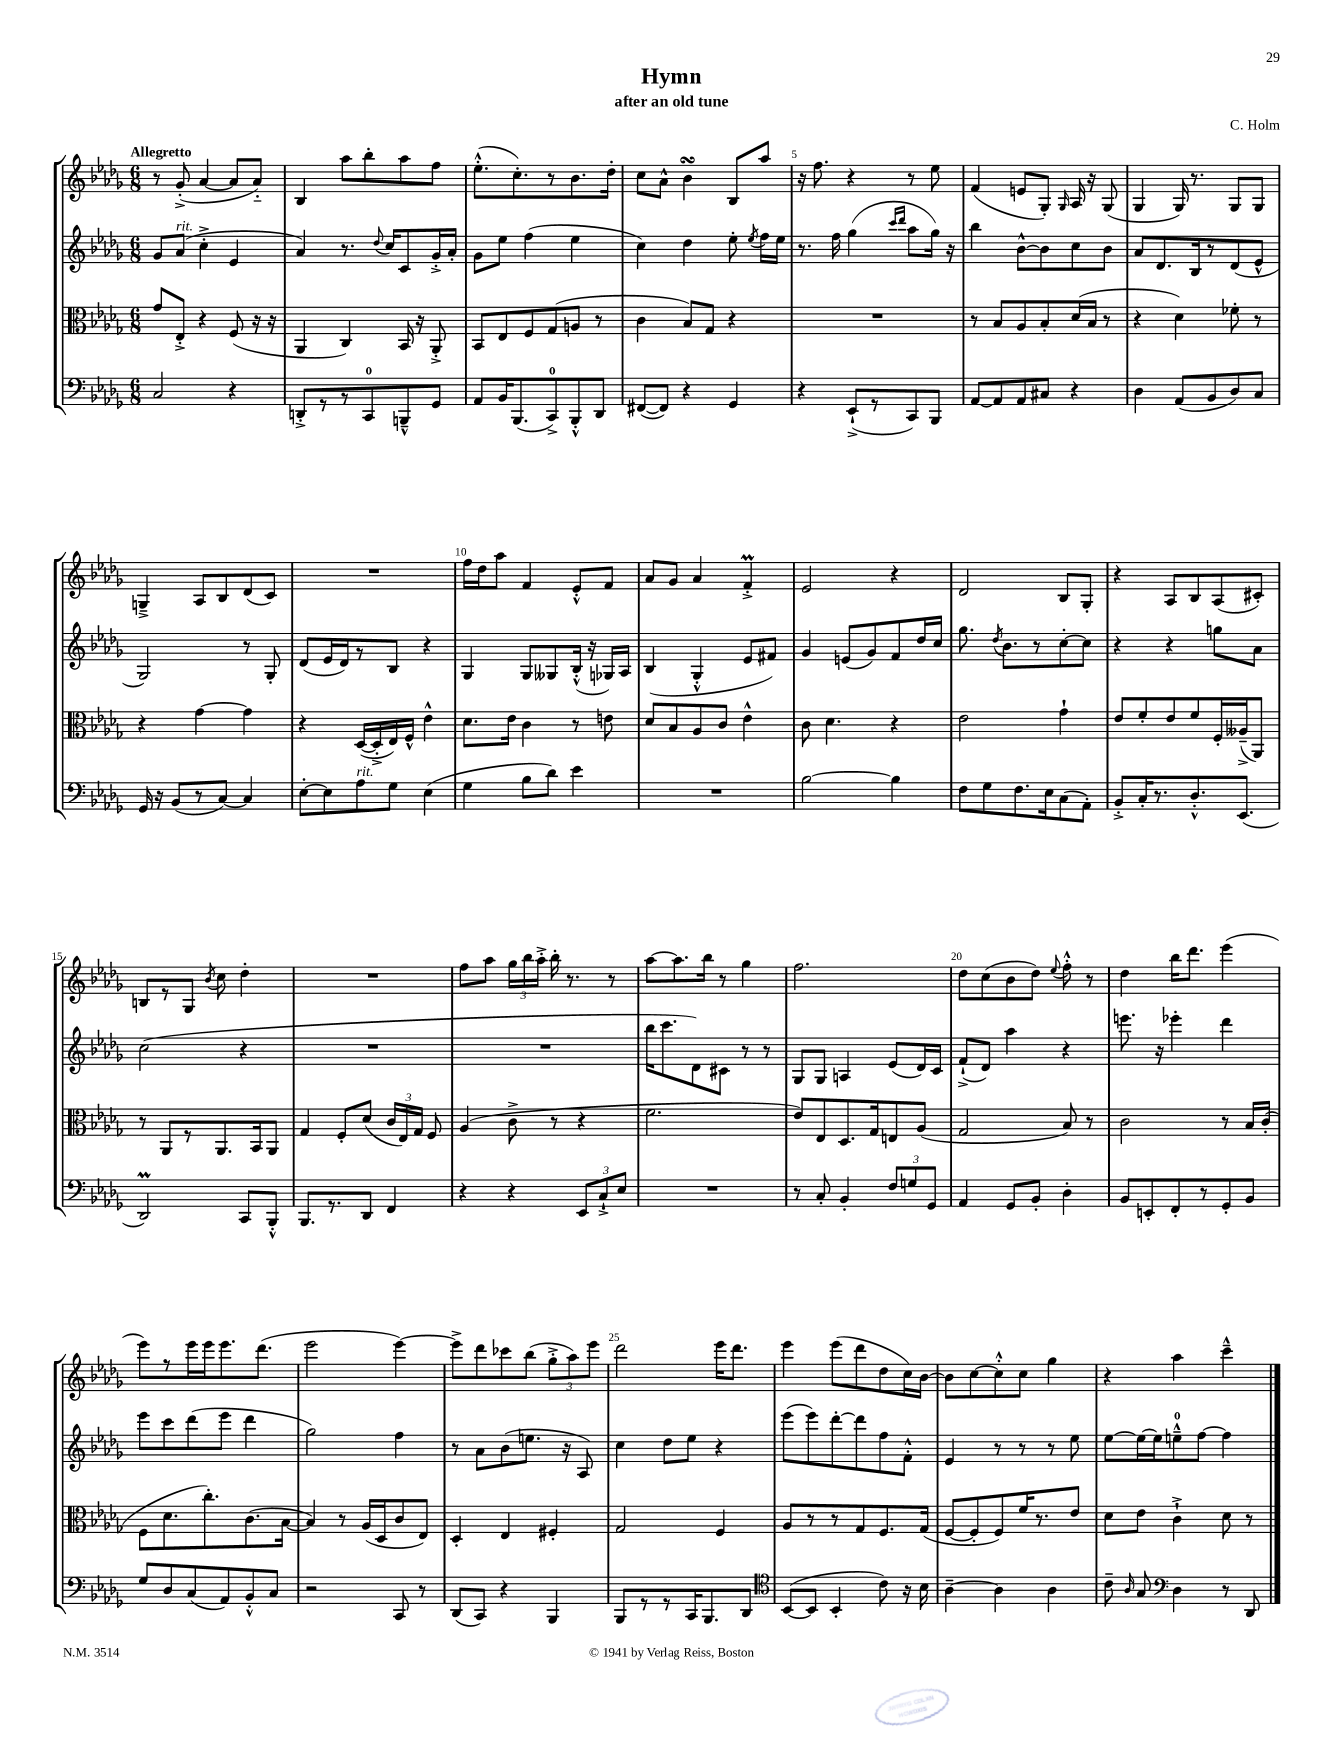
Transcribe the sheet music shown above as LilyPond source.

\header { title = "Hymn" composer = "C. Holm" subtitle = "after an old tune" }
<<
\new StaffGroup <<
\new Staff = "s0" {
    \clef treble \key des \major \numericTimeSignature \time 6/8 \tempo "Allegretto"
    \autoBeamOff r8 ges'8-.->( aes'4~ aes'8[ aes'8]-_) |
    bes4 aes''8[ bes''8-. aes''8 f''8] |
    ees''8.[-.-^( c''8.-.) r8 bes'8. des''16]-. |
    c''8[ aes'8]-^ bes'4\turn bes8[ aes''8] |
    r16 f''8. r4 r8 ees''8 |
    f'4( e'8[ ges8]-.) \grace { ges16 } aes16 r16 ges8( |
    ges4 ges16) r8. ges8[ ges8] |
    g4---> aes8[ bes8 des'8( c'8]) |
    R2. |
    f''16[ des''16 aes''8] f'4 ees'8[-.-^ f'8] |
    aes'8[ ges'8] aes'4 f'4-.->\prall |
    ees'2 r4 |
    des'2 bes8[ ges8]-. |
    r4 aes8[ bes8 aes8( cis'8]-.) |
    b8[ r8 ges8] \acciaccatura { bes'8 } c''8 des''4-. |
    R2. |
    f''8[ aes''8] \tuplet 3/2 { ges''16[ bes''16 aes''16]-.-> } bes''16-. r8. r8 |
    aes''8[~ aes''8. bes''16] r8 ges''4 |
    f''2. |
    des''8[ c''8( bes'8 des''8]) \appoggiatura { ees''8 } f''8-.-^ r8 |
    des''4 bes''16[ des'''8.] ees'''4( |
    ees'''8[) r8 ees'''16 ees'''16 ees'''8. des'''8.]( |
    ees'''2 ees'''4~) |
    ees'''8[-> des'''8 ces'''8 bes''8]( \tuplet 3/2 { ges''8[-.-> aes''8) ees'''8] } |
    des'''2 ees'''16[ des'''8.] |
    ees'''4 ees'''8[( des'''8 des''8 c''16) bes'16]~ |
    bes'8[ c''8~ c''8-.-^ c''8] ges''4 |
    r4 aes''4 c'''4---^ \bar "|." |
}
\new Staff = "s1" {
    \clef treble \key des \major \numericTimeSignature \time 6/8
    \autoBeamOff ges'8[ aes'8]^\markup { \italic "rit." }( c''4-.-> ees'4 |
    aes'4) r8. \appoggiatura { des''8 } c''16[ c'8 ges'16-.-> aes'16]-. |
    ges'8[ ees''8] f''4( ees''4 |
    c''4) des''4 ees''8-. \acciaccatura { ees''8 } f''16[ ees''16] |
    r8. f''16 ges''4( \grace { c'''16[ des'''16] } aes''8[ ges''16]) r16 |
    bes''4 bes'8[~-^ bes'8 c''8 bes'8] |
    aes'8[ des'8. bes16 r8 des'8( ees'8]-^ |
    ges2) r8 ges8-. |
    des'8[( ees'16 des'16) r8 bes8] r4 |
    ges4 ges8[ geses8 bes16]-.-^( r16 ges16[) aes16] |
    bes4( ges4-.-^ ees'8[ fis'8]) |
    ges'4 e'8[( ges'8) f'8 des''16 c''16] |
    ges''8. \acciaccatura { des''8 } bes'8.[ r8 c''8~-. c''8] |
    r4 r4 g''8[ aes'8] |
    c''2( r4 |
    R2. |
    R2. |
    bes''16[ c'''8. des'8) cis'8] r8 r8 |
    ges8[ ges8] a4 ees'8[( des'16) c'16] |
    f'8[-!->( des'8]) aes''4 r4 |
    e'''8. r16 ees'''4-. des'''4 |
    ees'''8[ c'''8 des'''8( ees'''8] des'''4 |
    ges''2) f''4 |
    r8 aes'8[ bes'8( e''8.] r16 aes8) |
    c''4 des''8[ ees''8] r4 |
    ees'''8[( ees'''8) des'''8~-. des'''8 f''8 f'8]-.-^ |
    ees'4 r8 r8 r8 ees''8 |
    ees''8[~ ees''16~ ees''16 e''8-0---^ f''8]~ f''4 \bar "|." |
}
\new Staff = "s2" {
    \clef alto \key des \major \numericTimeSignature \time 6/8
    \autoBeamOff ges'8[ ees8]-.-> r4 f8( r16 r16 |
    aes,4 c4) bes,16 r16 aes,8-.-> |
    bes,8[ ees8 f8 ges8( a8] r8 |
    c'4 bes8[) ges8] r4 |
    R2. |
    r8 bes8[ aes8 bes8-. des'16( bes16] r8 |
    r4 des'4) fes'8-. r8 |
    r4 ges'4~ ges'4 |
    r4 des16[~( des16-.-> ees16) f16]-^ ees'4-^ |
    des'8.[ ees'16] c'4 r8 e'8 |
    des'8[ bes8 aes8 c'8] ees'4-^ |
    c'8 des'4. r4 |
    ees'2 ges'4-! |
    ees'8[ f'8-. ees'8 f'8 f16-. aeses16--->( aes,8]) |
    r8 aes,8[ r8 aes,8. bes,16 aes,8] |
    ges4 f8[-. des'8]( \tuplet 3/2 { c'16[ ees16) ges16] } f8 |
    aes4( c'8-> r8 r4 |
    f'2. |
    ees'8[) ees8 des8. ges16 e8 aes8]( |
    ges2 bes8) r8 |
    c'2 r8 bes16[ c'16]-.( |
    f8[ des'8. c''8.-.) c'8.( bes16]~ |
    bes4) r8 aes16[( des16 c'8 ees8]) |
    des4-. ees4 fis4-. |
    ges2 f4 |
    aes8[ r8 r8 ges8 f8. ges16]( |
    f8[~ f8-. f8) f'16 r8. ees'8] |
    des'8[ ees'8] c'4-!-> des'8 r8 \bar "|." |
}
\new Staff = "s3" {
    \clef bass \key des \major \numericTimeSignature \time 6/8
    \autoBeamOff c2 r4 |
    d,8[-.-> r8 r8 c,8-0 b,,8---^ ges,8] |
    aes,8[ bes,16 bes,,8.( c,8-0->) bes,,8-.-^ des,8] |
    fis,8[~( fis,8]) r4 ges,4 |
    r4 ees,8[-!->( r8 c,8) bes,,8] |
    aes,8[~ aes,8 aes,8 cis8] r4 |
    des4 aes,8[( bes,8 des8) c8] |
    ges,16 r16 bes,8[( r8 c8]~) c4 |
    ees8[~-. ees8 aes8^\markup { \italic "rit." } ges8] ees4( |
    ges4 bes8[ des'8]) ees'4 |
    R2. |
    bes2~ bes4 |
    f8[ ges8 f8. ees16 c8( aes,8]-.) |
    bes,8[-.-> c16-. r8. des8.-.-^ ees,8.]( |
    des,2\prall) c,8[ bes,,8]-.-^ |
    bes,,8.[ r8. des,8] f,4 |
    r4 r4 \tuplet 3/2 { ees,8[ c8-!-> ees8] } |
    R2. |
    r8 c8-. bes,4-. \tuplet 3/2 { f8[ g8 ges,8] } |
    aes,4 ges,8[ bes,8]-. des4-. |
    bes,8[ e,8-. f,8-. r8 ges,8-. bes,8] |
    ges8[ des8 c8( aes,8) bes,8-.-^ c8] |
    r2 c,8 r8 |
    des,8[( c,8]) r4 bes,,4 |
    bes,,8[ r8 r8 c,16 bes,,8. des,8] |
    \clef tenor bes,8[~( bes,8] bes,4-. c'8) r16 bes16 |
    aes4~-- aes4 aes4 |
    c'8-- \grace { aes16 } ges8 \clef bass des4 r8 des,8 \bar "|." |
}
>>
>>
\layout { \context { \Score \override BarNumber.break-visibility = ##(#f #t #t) barNumberVisibility = #(every-nth-bar-number-visible 5) } }
